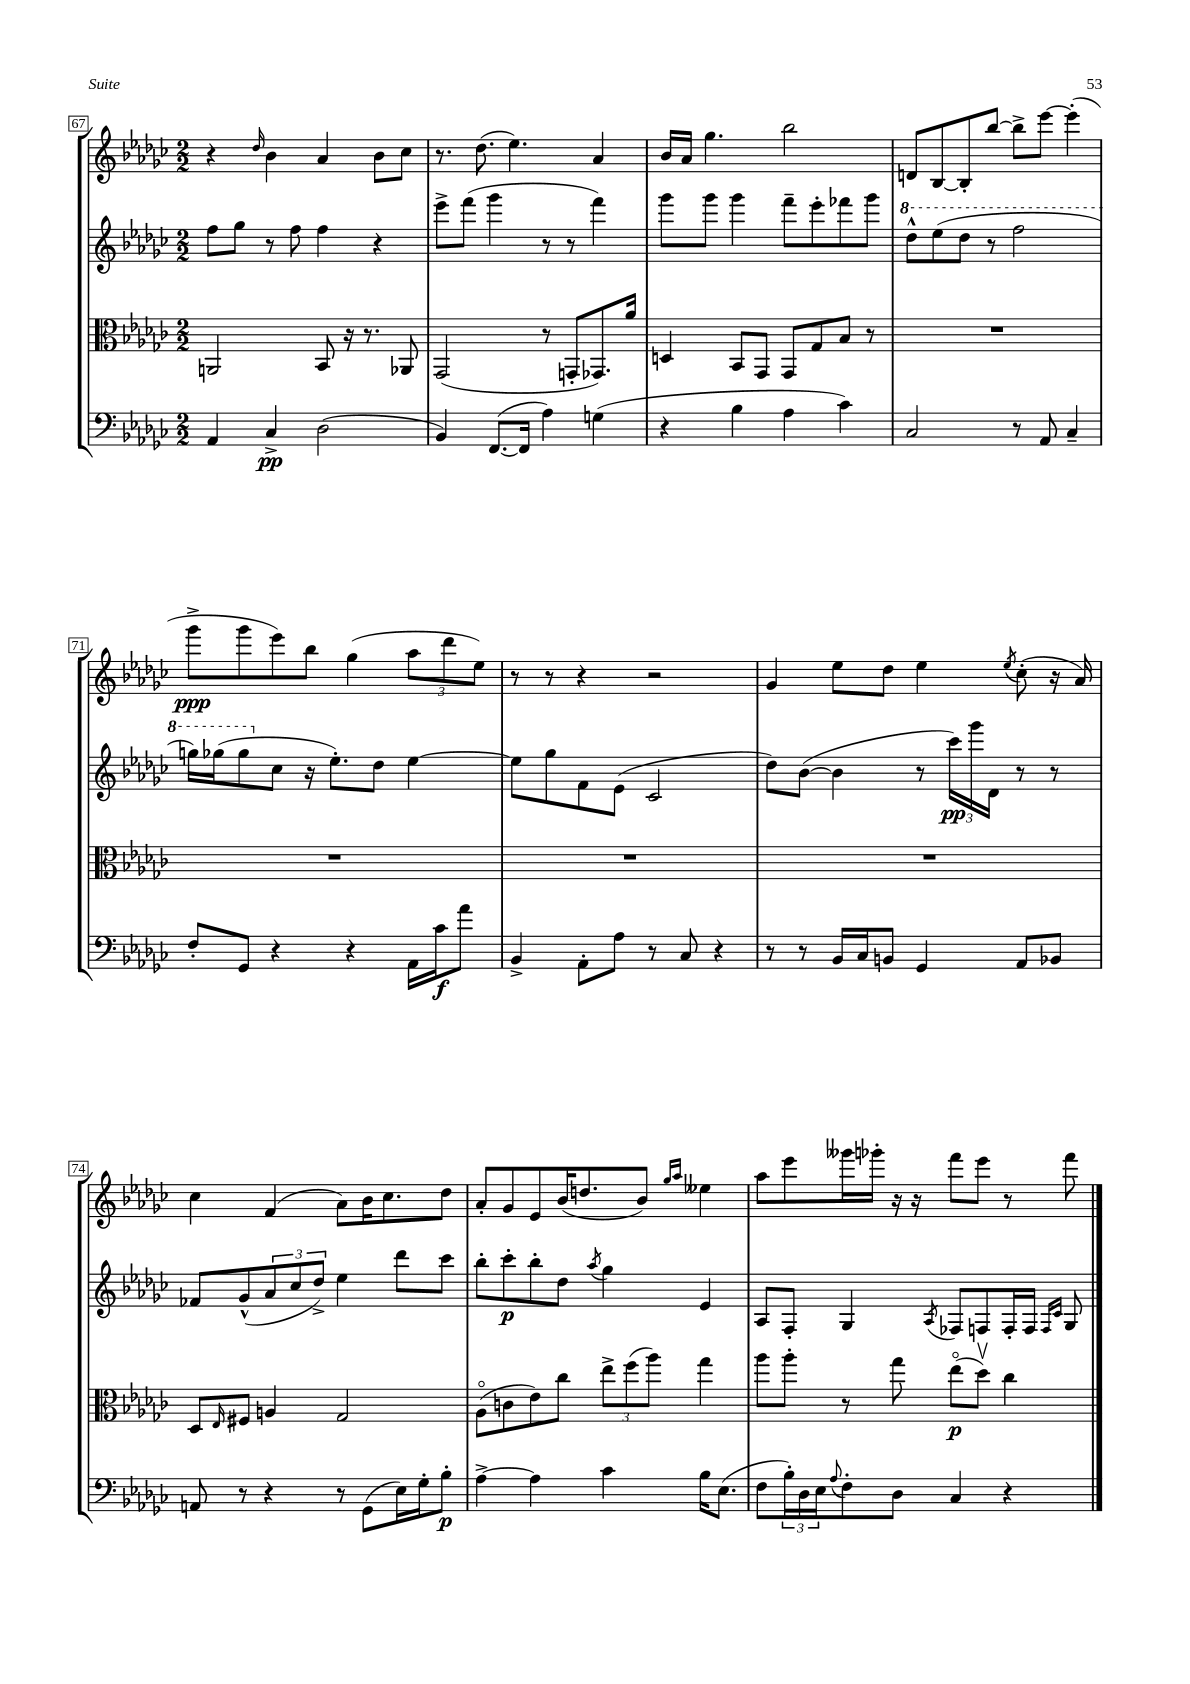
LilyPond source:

<<
\new StaffGroup <<
\new Staff = "s0" {
    \clef treble \key ges \major \numericTimeSignature \time 2/2
    r4 \grace { des''16 } bes'4 aes'4 bes'8 ces''8 |
    r8. des''8.( ees''4.) aes'4 |
    bes'16 aes'16 ges''4. bes''2 |
    d'8 bes8~ bes8-. bes''8~ bes''8-> ees'''8~ ees'''4-.( |
    ges'''8->\ppp ges'''8 ees'''8) bes''8 ges''4( \tuplet 3/2 { aes''8 des'''8 ees''8) } |
    r8 r8 r4 r2 |
    ges'4 ees''8 des''8 ees''4 \acciaccatura { ees''8 } ces''8-.( r16 aes'16) |
    ces''4 f'4( aes'8) bes'16 ces''8. des''8 |
    aes'8-. ges'8 ees'8 bes'16( d''8. bes'8) \grace { ges''16 aes''16 } eeses''4 |
    aes''8 ees'''8 geses'''16 ges'''16-. r16 r16 f'''8 ees'''8 r8 f'''8 \bar "|." |
}
\new Staff = "s1" {
    \clef treble \key ges \major \numericTimeSignature \time 2/2
    f''8 ges''8 r8 f''8 f''4 r4 |
    ees'''8-> f'''8( ges'''4 r8 r8 f'''4) |
    ges'''8 ges'''8 ges'''4 f'''8-- ees'''8-. fes'''8 ges'''8 |
    \ottava #1 des'''8-^ ees'''8( des'''8 r8 f'''2 |
    g'''16) ges'''16( ges'''8 \ottava #0 ces''8 r16 ees''8.-.) des''8 ees''4~ |
    ees''8 ges''8 f'8 ees'8( ces'2 |
    des''8) bes'8~( bes'4 r8 \tuplet 3/2 { ces'''16\pp) ges'''16 des'16 } r8 r8 |
    fes'8 ges'8-^( \tuplet 3/2 { aes'8 ces''8 des''8->) } ees''4 des'''8 ces'''8 |
    bes''8-. ces'''8-.\p bes''8-. des''8 \acciaccatura { aes''8 } ges''4 ees'4 |
    aes8 f8-. ges4 \acciaccatura { aes8 } fes8 f8 f16-. f16 \grace { f16 ces'16 } ges8 \bar "|." |
}
\new Staff = "s2" {
    \clef alto \key ges \major \numericTimeSignature \time 2/2
    a,2 bes,8 r16 r8. aes,8 |
    ges,2( r8 g,8-. ges,8.) aes'16 |
    d4 bes,8 ges,8 ges,8 ges8 bes8 r8 |
    R1 |
    R1 |
    R1 |
    R1 |
    des8 \grace { ees16 } fis8 a4 ges2 |
    aes8\flageolet( c'8 ees'8) ces''8 \tuplet 3/2 { ees''8-> f''8( aes''8) } ges''4 |
    aes''8 aes''8-. r8 ges''8 ees''8\flageolet\p( des''8\upbow) ces''4 \bar "|." |
}
\new Staff = "s3" {
    \clef bass \key ges \major \numericTimeSignature \time 2/2
    aes,4 ces4->\pp des2( |
    bes,4) f,8.~( f,16 aes4) g4( |
    r4 bes4 aes4 ces'4) |
    ces2 r8 aes,8 ces4-- |
    f8-. ges,8 r4 r4 aes,16 ces'16\f aes'8 |
    bes,4-> aes,8-. aes8 r8 ces8 r4 |
    r8 r8 bes,16 ces16 b,8 ges,4 aes,8 bes,8 |
    a,8 r8 r4 r8 ges,8( ees16) ges16-. bes8-.\p |
    aes4~-> aes4 ces'4 bes16 ees8.( |
    f8 \tuplet 3/2 { bes16-.) des16 ees16 } \appoggiatura { aes8 } f8-. des8 ces4 r4 \bar "|." |
}
>>
>>
\layout { \context { \Score currentBarNumber = #67 \override BarNumber.stencil = #(make-stencil-boxer 0.1 0.3 ly:text-interface::print) } }
